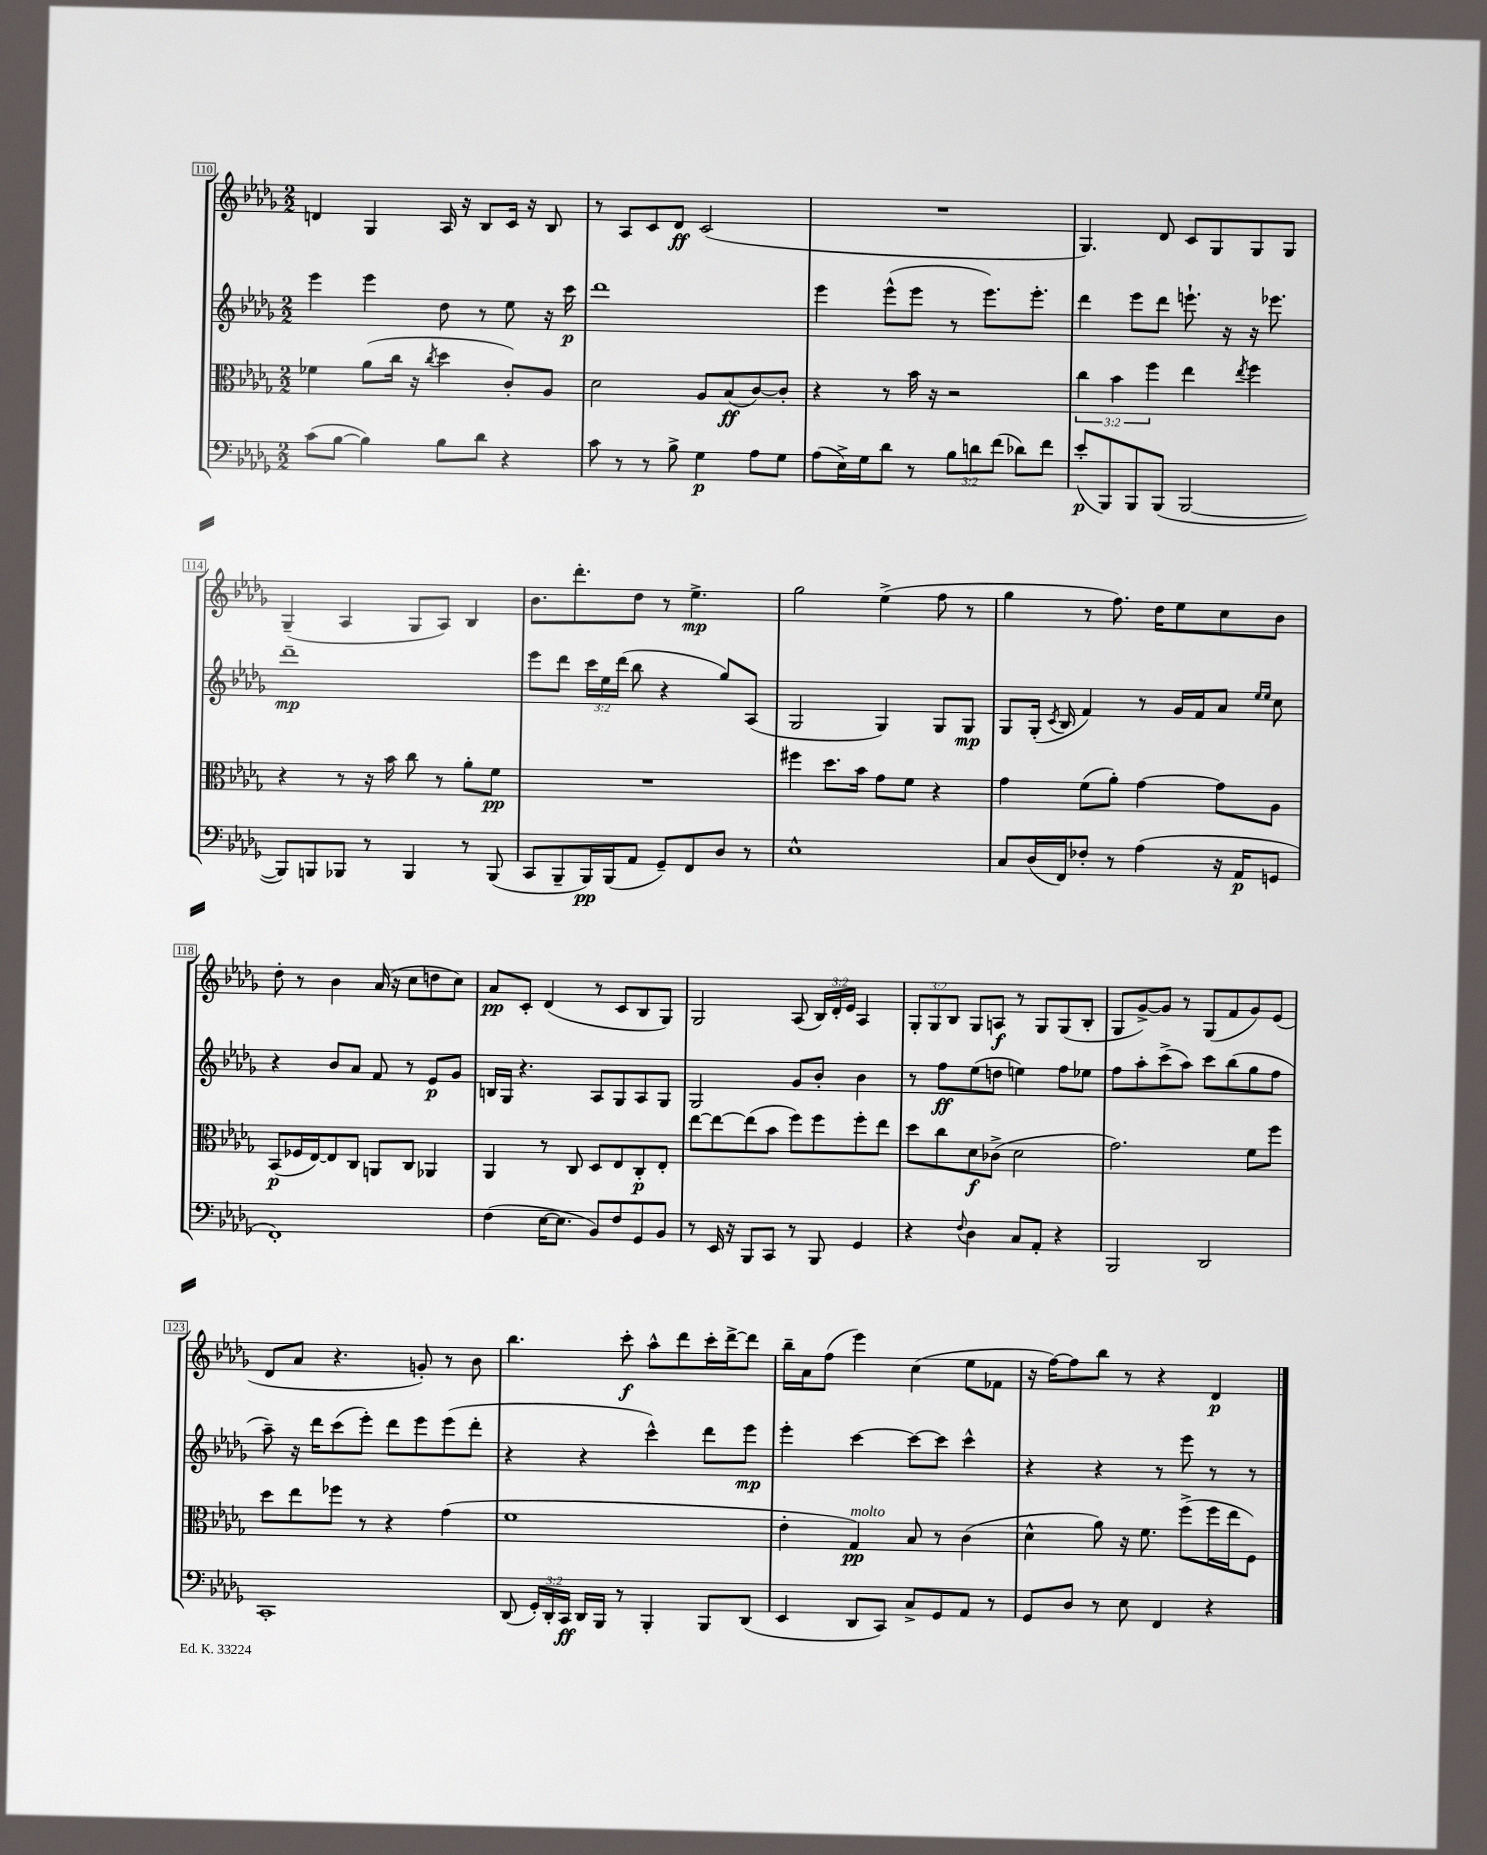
<<
\new StaffGroup <<
\new Staff = "s0" {
    \clef treble \key des \major \numericTimeSignature \time 2/2 \override Staff.TupletNumber.text = #tuplet-number::calc-fraction-text
    \autoBeamOff d'4 ges4 aes16 r16 bes8[ c'16] r16 bes8 |
    r8 aes8[ c'8 des'8]\ff c'2( |
    R1 |
    ges4.) des'8 c'8[ ges8 ges8 ges8] |
    ges4--( aes4 ges8[ aes8]) bes4 |
    bes'8.[ des'''8.-. des''8] r8 ees''4.->\mp |
    ges''2 ees''4->( f''8 r8 |
    ges''4 r8 f''8.) des''16[ ees''8 c''8 bes'8] |
    des''8-. r8 bes'4 aes'16( r16 c''8[ d''8 c''8]) |
    aes'8[\pp c'8]-. des'4( r8 c'8[ bes8 ges8]) |
    ges2 aes8( \tuplet 3/2 { bes16[) des'16-. ees'16] } aes4 |
    \tuplet 3/2 { ges8[-. ges8 bes8] } ges8[ a8]\f r8 ges8[ ges8( bes8]-. |
    ges8[ ges'8~->) ges'8] r8 ges8[( f'8 ges'8) ees'8]( |
    des'8[ aes'8] r4. g'8-.) r8 bes'8 |
    bes''4. c'''8-.\f aes''8[-^ des'''8 c'''16-. des'''16~-> des'''8] |
    bes''16[-- aes'16 f''8]( ees'''4) c''4( ees''8[ fes'8] |
    r16 f''16[~) f''8 bes''8] r8 r4 des'4\p \bar "|." |
}
\new Staff = "s1" {
    \clef treble \key des \major \numericTimeSignature \time 2/2 \override Staff.TupletNumber.text = #tuplet-number::calc-fraction-text
    \autoBeamOff ees'''4 ees'''4 des''8 r8 ees''8 r16 c'''16\p |
    des'''1 |
    ees'''4 ees'''8[-^( ees'''8] r8 ees'''8.[) ees'''8.]-. |
    des'''4 ees'''8[ des'''8] e'''8.-! r16 r16 ees'''8. |
    des'''1--\mp |
    ees'''8[ des'''8] \tuplet 3/2 { c'''16[ ees''16 des'''16]( } bes''8 r4 ges''8[) aes8]( |
    ges2 ges4) ges8[ ges8]\mp |
    ges8[ ges16]-.( \acciaccatura { c'8 } bes16 f'4) r8 ges'16[ f'16 aes'8] \grace { ees''16[ ees''16] } c''8 |
    r4 bes'8[ aes'8] f'8 r8 ees'8[\p ges'8] |
    b16[ ges16] r4. aes8[ ges8 aes8 ges8] |
    ges2 ges'8[ bes'8]-. bes'4 |
    r8 f''8[\ff ees''8( d''8] e''4) f''8[ ees''8] |
    f''8[ aes''8-. c'''8->( aes''8]) c'''8[ bes''8( ges''8 f''8] |
    aes''8--) r16 des'''16[ c'''8( ees'''8]-.) des'''8[ ees'''8 ees'''8( des'''8]-. |
    r4 r4 c'''4-^) des'''8[ ees'''8]\mp |
    ees'''4-. c'''4~ c'''8[~ c'''8] c'''4-^ |
    r4 r4 r8 ees'''8 r8 r8 \bar "|." |
}
\new Staff = "s2" {
    \clef alto \key des \major \numericTimeSignature \time 2/2 \override Staff.TupletNumber.text = #tuplet-number::calc-fraction-text
    \autoBeamOff fes'4 aes'8[( c''16] r16 \acciaccatura { c''8 } des''4 c'8[-.) aes8] |
    des'2 aes8[ bes8\ff( c'8~) c'8]-. |
    r4 r8 bes'16 r16 r2 |
    \tuplet 3/2 { c''4 bes'4 f''4 } ees''4 \acciaccatura { ees''8 } f''4 |
    r4 r8 r16 bes'16 c''8 r8 aes'8[-. f'8]\pp |
    R1 |
    fis''4 des''8.[ bes'16] ges'8[ f'8] r4 |
    ges'4 f'8[( aes'8]-.) ges'4~ ges'8[ aes8] |
    bes,8[\p( fes16 ees16~) ees8 c8] a,8[ c8] aes,4 |
    aes,4 r8 c8 des8[ ees8 c8-.\p ees8]-. |
    ees''8[~ ees''8~ ees''8( bes'8] f''8[) f''8 f''8-. ees''8] |
    des''8[ c''8 des'8\f ces'8]->( des'2 |
    ges'2.) f'8[ f''8] |
    des''8[ ees''8 fes''8] r8 r4 ges'4( |
    f'1 |
    ees'4-. ges4\pp^\markup { \italic "molto" }) bes8 r8 c'4( |
    des'4-^ aes'8) r16 f'8. f''8[->( f''16 ees''16 f8]) \bar "|." |
}
\new Staff = "s3" {
    \clef bass \key des \major \numericTimeSignature \time 2/2 \override Staff.TupletNumber.text = #tuplet-number::calc-fraction-text
    \autoBeamOff c'8[( bes8]~ bes4) bes8[ des'8] r4 |
    c'8 r8 r8 bes8-> ges4\p aes8[ ges8] |
    aes8[( ees16->) ges16 des'8] r8 \tuplet 3/2 { bes8[ d'8 f'8]( } des'8[) f'8] |
    ees'8[-.\p( bes,,8) bes,,8 bes,,8]( bes,,2~ |
    bes,,8[) b,,8 bes,,8] r8 bes,,4 r8 bes,,8( |
    c,8[ bes,,8-- bes,,16\pp) bes,,16( aes,8] ges,8[--) f,8 des8] r8 |
    ees1-^ |
    c8[ des16( f,16) fes8]-. r8 aes4( r16 aes,16[\p g,8] |
    f,1-.) |
    f4( ees16[~ ees8.] bes,8[) f8 ges,8 bes,8] |
    r8 ees,16 r16 bes,,8[ c,8] r8 bes,,8 ges,4 |
    r4 \appoggiatura { f8 } des4 c8[ aes,8]-. r4 |
    bes,,2 des,2 |
    c,1-. |
    des,8( \tuplet 3/2 { ges,16[-.) des,16-. c,16]\ff } des,16[ bes,,16] r8 bes,,4-. bes,,8[ des,8]( |
    ees,4 des,8[ c,8]) c8[-> ges,8 aes,8] r8 |
    ges,8[ des8] r8 ees8 f,4 r4 \bar "|." |
}
>>
>>
\layout { \context { \Score currentBarNumber = #110 \override BarNumber.stencil = #(make-stencil-boxer 0.1 0.3 ly:text-interface::print) } }
